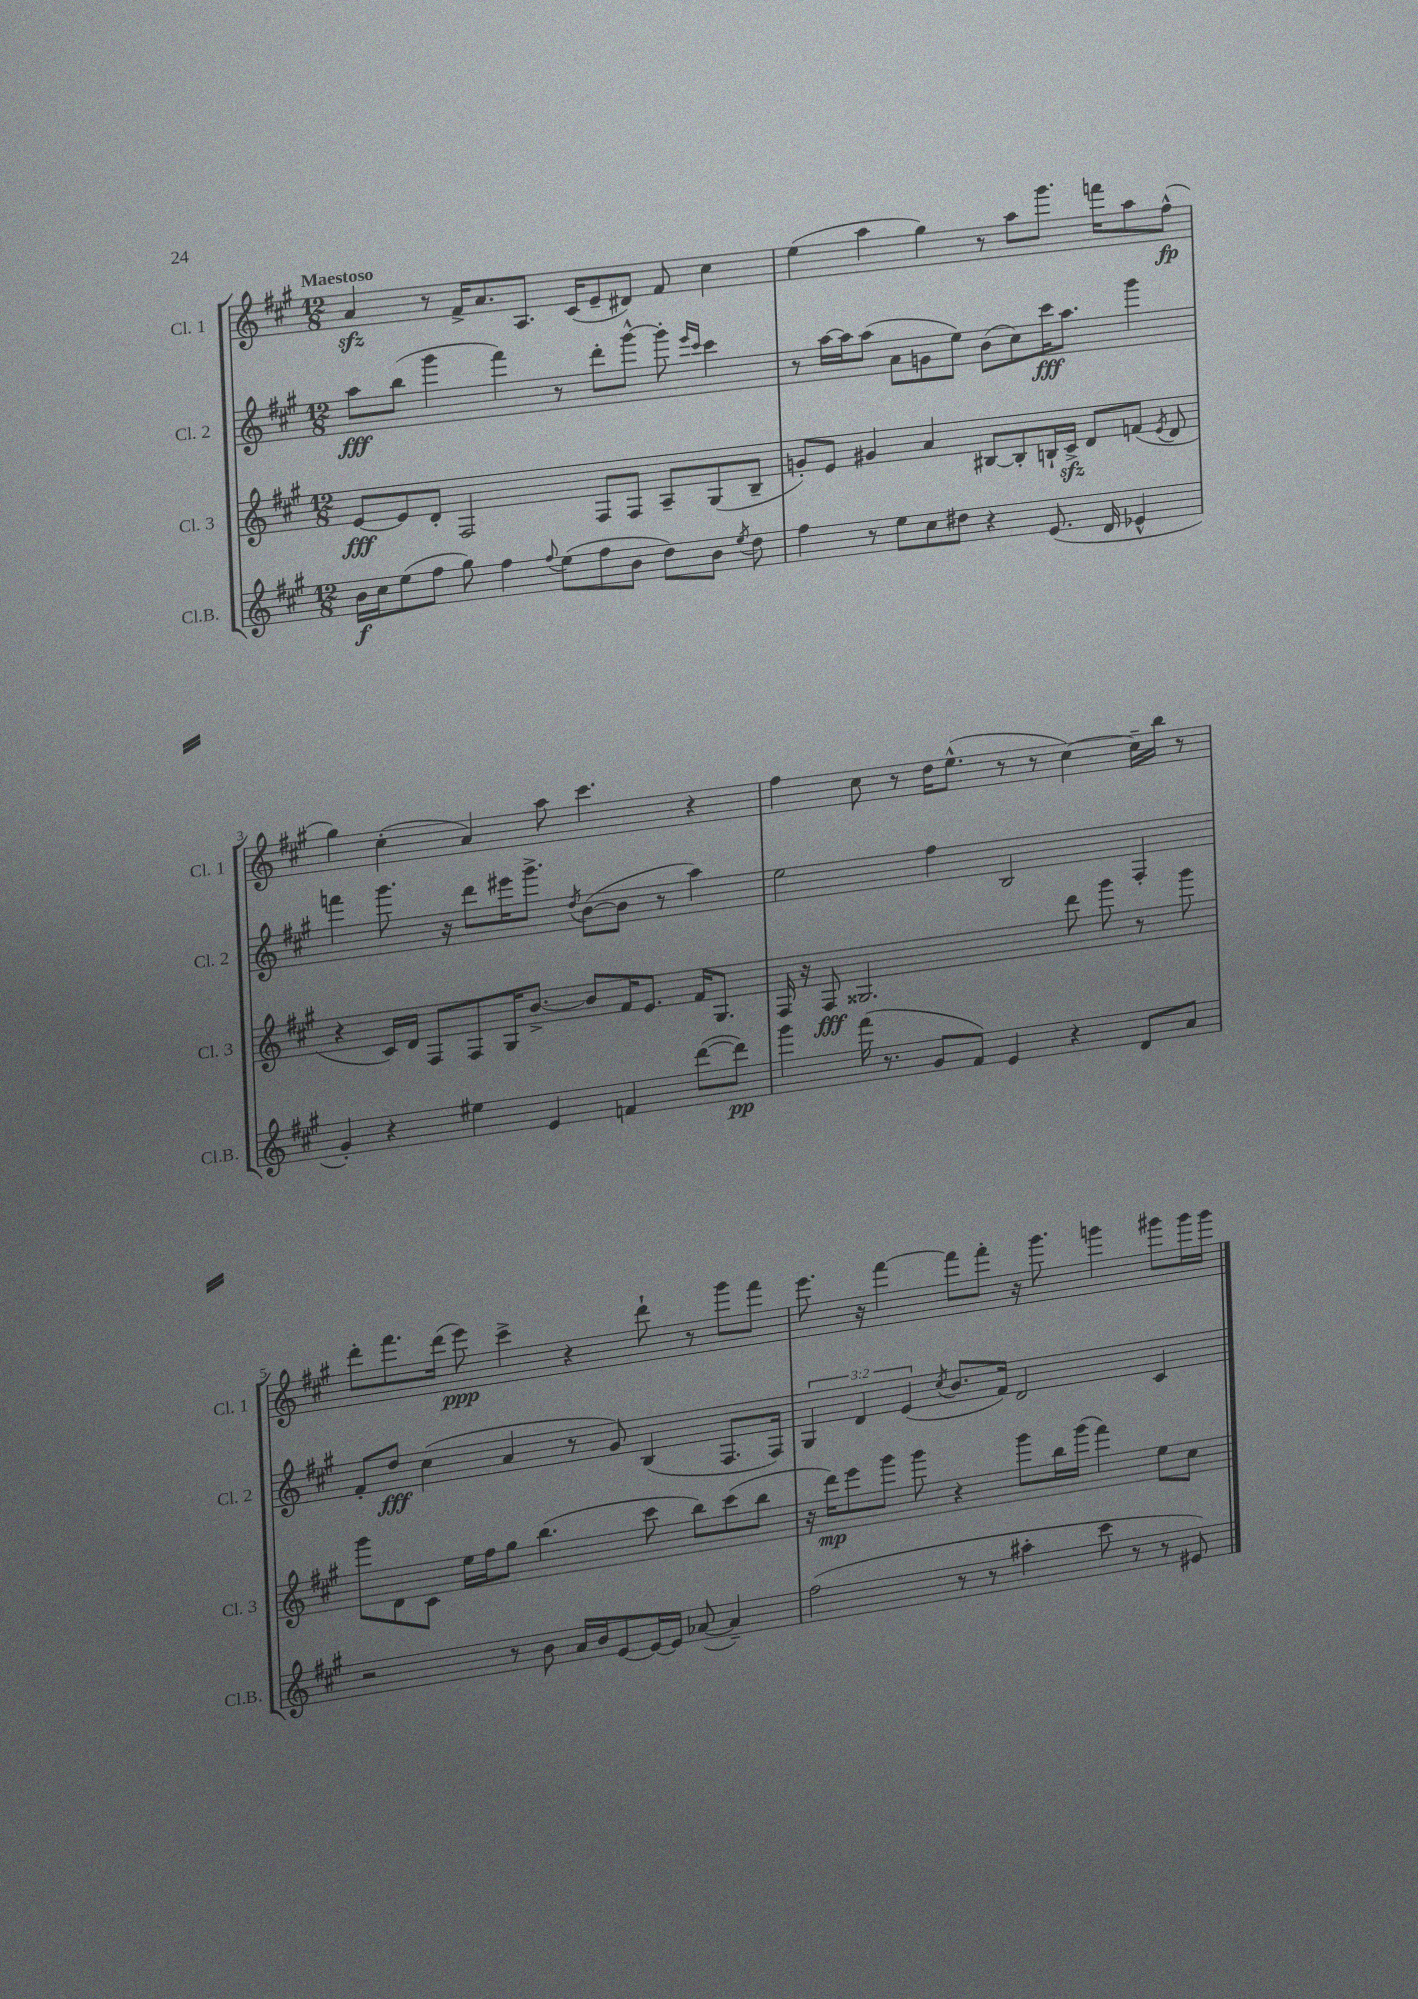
<<
\new StaffGroup <<
\new Staff = "s0" \with { instrumentName = "Cl. 1" shortInstrumentName = "Cl. 1" } {
    \clef treble \key a \major \numericTimeSignature \time 12/8 \tempo "Maestoso"
    \autoBeamOff a'4\sfz r8 fis'16[-> a'8. a8.] cis'16[( e'8-- dis'8]) fis'8 cis''4 |
    e''4( a''4 gis''4) r8 a''8[ gis'''8.] f'''16[ a''8 fis''8]-^\fp( |
    gis''4) cis''4-.( a'4) a''8 cis'''4. r4 |
    fis''4 cis''8 r8 d''16[ e''8.]-^( r8 r8 cis''4~) cis''16[-- b''16] r8 |
    d'''8[-. fis'''8. d'''16]( e'''8\ppp) cis'''4-> r4 d'''8-! r8 gis'''8[ fis'''8] |
    e'''8. r16 fis'''4~ fis'''8[ fis'''8]-. r16 gis'''8. g'''4 gis'''8[ gis'''16 gis'''16] \bar "|." |
}
\new Staff = "s1" \with { instrumentName = "Cl. 2" shortInstrumentName = "Cl. 2" } {
    \clef treble \key a \major \numericTimeSignature \time 12/8 \override Staff.TupletNumber.text = #tuplet-number::calc-fraction-text
    \autoBeamOff a''8[\fff b''8]( gis'''4 fis'''4) r8 d'''8[-. gis'''8]~-^ gis'''8-. \grace { e'''16[ cis'''16] } cis'''4 |
    r8 a''16[~ a''16 a''8]( a'8[ g'8 e''8]) b'8[( cis''8) cis'''16\fff a''8.] gis'''4 |
    f'''4 gis'''8. r16 d'''8[ eis'''16 gis'''8.]-> \acciaccatura { d''8 } b'8[~( b'8] r8 a''4) |
    e''2 fis''4 b2 fis4-. |
    fis'8[-. d''8]\fff cis''4( a'4 r8 gis'8) b4( fis8.[ fis16]) |
    \tuplet 3/2 { gis4 d'4 e'4( } \acciaccatura { cis''8 } b'8.[ fis'16]) d'2 cis'4 \bar "|." |
}
\new Staff = "s2" \with { instrumentName = "Cl. 3" shortInstrumentName = "Cl. 3" } {
    \clef treble \key a \major \numericTimeSignature \time 12/8
    \autoBeamOff e'8[~\fff e'8 d'8]-. fis2 fis8[ fis8] a8[-- gis8( b8]-- |
    g'8[-.) e'8] gis'4 a'4 bis8[~ bis8-. b16-! cis'16]->\sfz d'8[ f'8]( \acciaccatura { e'8 } d'8 |
    r4 cis'16[) d'16] fis8[ fis8 gis16 b'8.]~-> b'8[ fis'16 e'8.] fis'16[ gis8.] |
    fis16 r16 fis8\fff gisis2. d'''8 gis'''8 r8 gis'''8 |
    gis'''8[ d'8 cis'8] e''16[ fis''16 gis''8] b''4.( cis'''8 b''8[) cis'''8( b''8] |
    r16 d'''16[\mp) e'''8 gis'''8] gis'''8 r4 gis'''8[ b''16 gis'''16]( fis'''4) e''8[ cis''8] \bar "|." |
}
\new Staff = "s3" \with { instrumentName = "Cl.B." shortInstrumentName = "Cl.B." } {
    \clef treble \key a \major \numericTimeSignature \time 12/8
    \autoBeamOff b'16[\f cis''16 e''8( fis''8] gis''8) fis''4 \appoggiatura { fis''8 } e''8[( fis''8 b'8] d''8[) b'8] \acciaccatura { e''8 } d''8 |
    fis''4 r8 e''8[ cis''8 dis''8] r4 e'8.( d'16 ees'4-^ |
    gis'4-.) r4 eis''4 e'4 f'4 d'''8[~( d'''8]\pp) |
    gis'''4 fis'''16( r8. gis'8[ fis'8]) e'4 r4 d'8[ a'8] |
    r2 r8 b'8 a'16[ b'16 e'8~ e'16~ e'16] aes'8~( aes'4--) |
    fis''2( r8 r8 ais''4-. cis'''8 r8 r8 eis'8) \bar "|." |
}
>>
>>
